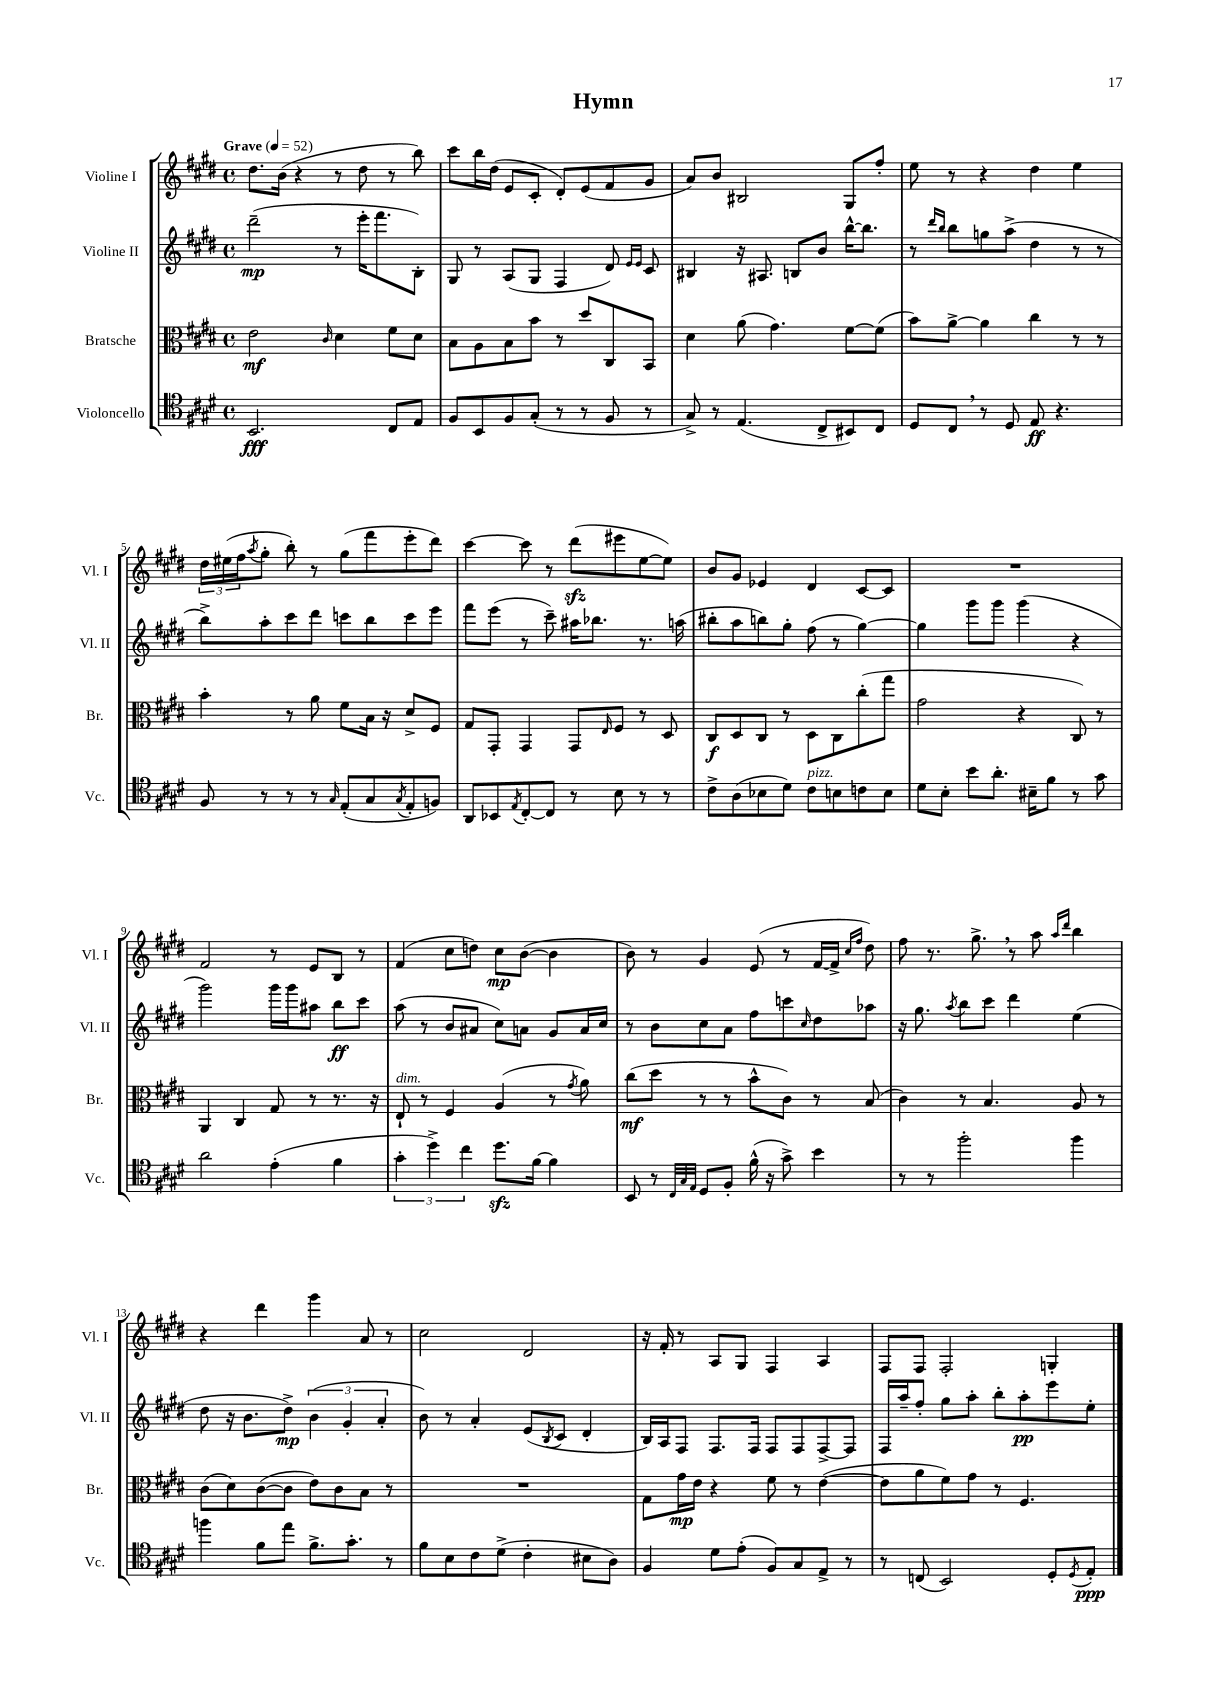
\header { title = "Hymn" }
<<
\new StaffGroup <<
\new Staff = "s0" \with { instrumentName = "Violine I" shortInstrumentName = "Vl. I" } {
    \clef treble \key e \major \defaultTimeSignature \time 4/4 \tempo "Grave" 4 = 52
    dis''8. b'16( r4 r8 dis''8 r8 b''8) |
    cis'''8 b''16 dis''16( e'8 cis'8-. dis'8-.) e'8( fis'8 gis'8 |
    a'8) b'8 bis2 gis8 fis''8-. |
    e''8 r8 r4 dis''4 e''4 |
    \tuplet 3/2 { dis''16 eis''16( fis''16 } \acciaccatura { a''8 } gis''8-. b''8-.) r8 gis''8( fis'''8 e'''8-. dis'''8) |
    cis'''4~ cis'''8 r8 dis'''8\sfz( eis'''8 e''8~ e''8) |
    b'8 gis'8 ees'4 dis'4 cis'8~ cis'8 |
    R1 |
    fis'2 r8 e'8 b8 r8 |
    fis'4( cis''8 d''8) cis''8\mp b'8~( b'4 |
    b'8) r8 gis'4 e'8( r8 fis'16~ fis'16-> \grace { cis''16 fis''16 } dis''8) |
    fis''8 r8. gis''8.-> \breathe r8 a''8 \grace { a''16 dis'''16 } b''4 |
    r4 dis'''4 gis'''4 a'8 r8 |
    cis''2 dis'2 |
    r16 fis'16-. r8 a8 gis8 fis4 a4 |
    fis8 fis8 fis2-. g4-. \bar "|." |
}
\new Staff = "s1" \with { instrumentName = "Violine II" shortInstrumentName = "Vl. II" } {
    \clef treble \key e \major \defaultTimeSignature \time 4/4
    dis'''2--\mp( r8 e'''16-. fis'''8. b8-.) |
    gis8 r8 a8( gis8 fis4 dis'8) \grace { e'16 e'16 } cis'8 |
    bis4 r16 ais8. b8 b'8 b''16~-^ b''8. |
    r8 \grace { dis'''16 b''16 } b''8 g''8 a''8->( dis''4 r8 r8 |
    b''8->) a''8-. cis'''8 dis'''8 c'''8 b''8 c'''8 e'''8 |
    fis'''8 e'''8( r8 cis'''8--) ais''16 bes''8. r8. a''16( |
    bis''8-. a''8 b''8) gis''8-. fis''8( r8 gis''4~) |
    gis''4 gis'''8 gis'''8 gis'''4( r4 |
    gis'''2) gis'''16 gis'''16 ais''8 b''8\ff cis'''8 |
    a''8( r8 b'8 ais'8 cis''8) a'8 gis'8 a'16 cis''16 |
    r8 b'8 cis''8 a'8 fis''8 c'''8 \grace { cis''16 } dis''8 aes''8 |
    r16 gis''8. \acciaccatura { a''8 } b''8 cis'''8 dis'''4 e''4( |
    dis''8 r16 b'8. dis''8->\mp) \tuplet 3/2 { b'4( gis'4-. a'4-. } |
    b'8) r8 a'4-. e'8( \acciaccatura { b8 } cis'8 dis'4-. |
    b16) a16 fis8 fis8. fis16 fis8 fis8 fis8~-> fis8 |
    fis16 a''16-- fis''8-. gis''8 a''8-. b''8-. a''8-.\pp e'''8 e''8-. \bar "|." |
}
\new Staff = "s2" \with { instrumentName = "Bratsche" shortInstrumentName = "Br." } {
    \clef alto \key e \major \defaultTimeSignature \time 4/4
    e'2\mf \grace { cis'16 } dis'4 fis'8 dis'8 |
    b8 a8 b8 b'8 r8 dis''8 cis8 b,8 |
    dis'4 a'8( gis'4.) fis'8~ fis'8( |
    b'8) a'8~-> a'4 cis''4 r8 r8 |
    b'4-. r8 a'8 fis'8 b16 r16 dis'8-> fis8 |
    gis8 gis,8-. gis,4 gis,8 \grace { e16 } fis8 r8 dis8 |
    cis8\f dis8 cis8 r8 dis8 cis8 cis''8-.( gis''8 |
    gis'2 r4 cis8) r8 |
    a,4 cis4 gis8 r8 r8. r16 |
    e8-!^\markup { \italic "dim." } r8 fis4 a4( r8 \acciaccatura { gis'8 } a'8) |
    cis''8\mf( dis''8 r8 r8 b'8-^ cis'8) r8 b8( |
    cis'4) r8 b4. a8 r8 |
    cis'8( dis'8) cis'8~( cis'8 e'8) cis'8 b8 r8 |
    R1 |
    gis8 gis'16\mp e'16 r4 fis'8 r8 e'4~( |
    e'8 a'8 fis'8) gis'8 r8 fis4. \bar "|." |
}
\new Staff = "s3" \with { instrumentName = "Violoncello" shortInstrumentName = "Vc." } {
    \clef tenor \key e \major \defaultTimeSignature \time 4/4
    b,2.\fff cis8 e8 |
    fis8 b,8 fis8 gis8-.( r8 r8 fis8 r8 |
    gis8->) r8 e4.( cis8-> bis,8) cis8 |
    dis8 cis8 \breathe r8 dis8 e8\ff r4. |
    fis8 r8 r8 r8 \grace { gis16 } e8-.( gis8 \acciaccatura { gis8 } e8-. f8) |
    a,8 bes,8 \acciaccatura { e8 } cis8~-. cis8 r8 b8 r8 r8 |
    cis'8-> a8( bes8 dis'8) cis'8^\markup { \italic "pizz." } b8 c'8 b8 |
    dis'8 b8-. b'8 a'8.-. bis16-- fis'8 r8 gis'8 |
    a'2 e'4-.( fis'4 |
    \tuplet 3/2 { gis'4-. dis''4->) cis''4 } dis''8.\sfz fis'16~ fis'4 |
    b,8 r8 \grace { cis32 gis32 e32 } dis8 fis8-. fis'16-^( r16 gis'8->) b'4 |
    r8 r8 fis''2-. fis''4 |
    f''4 fis'8 e''8 fis'8.-> gis'8.-. r8 |
    fis'8 b8 cis'8 dis'8->( cis'4-. bis8 a8) |
    fis4 dis'8 e'8-.( fis8) gis8 e8-> r8 |
    r8 c8( b,2) dis8-. \acciaccatura { dis8 } e8-.\ppp \bar "|." |
}
>>
>>
